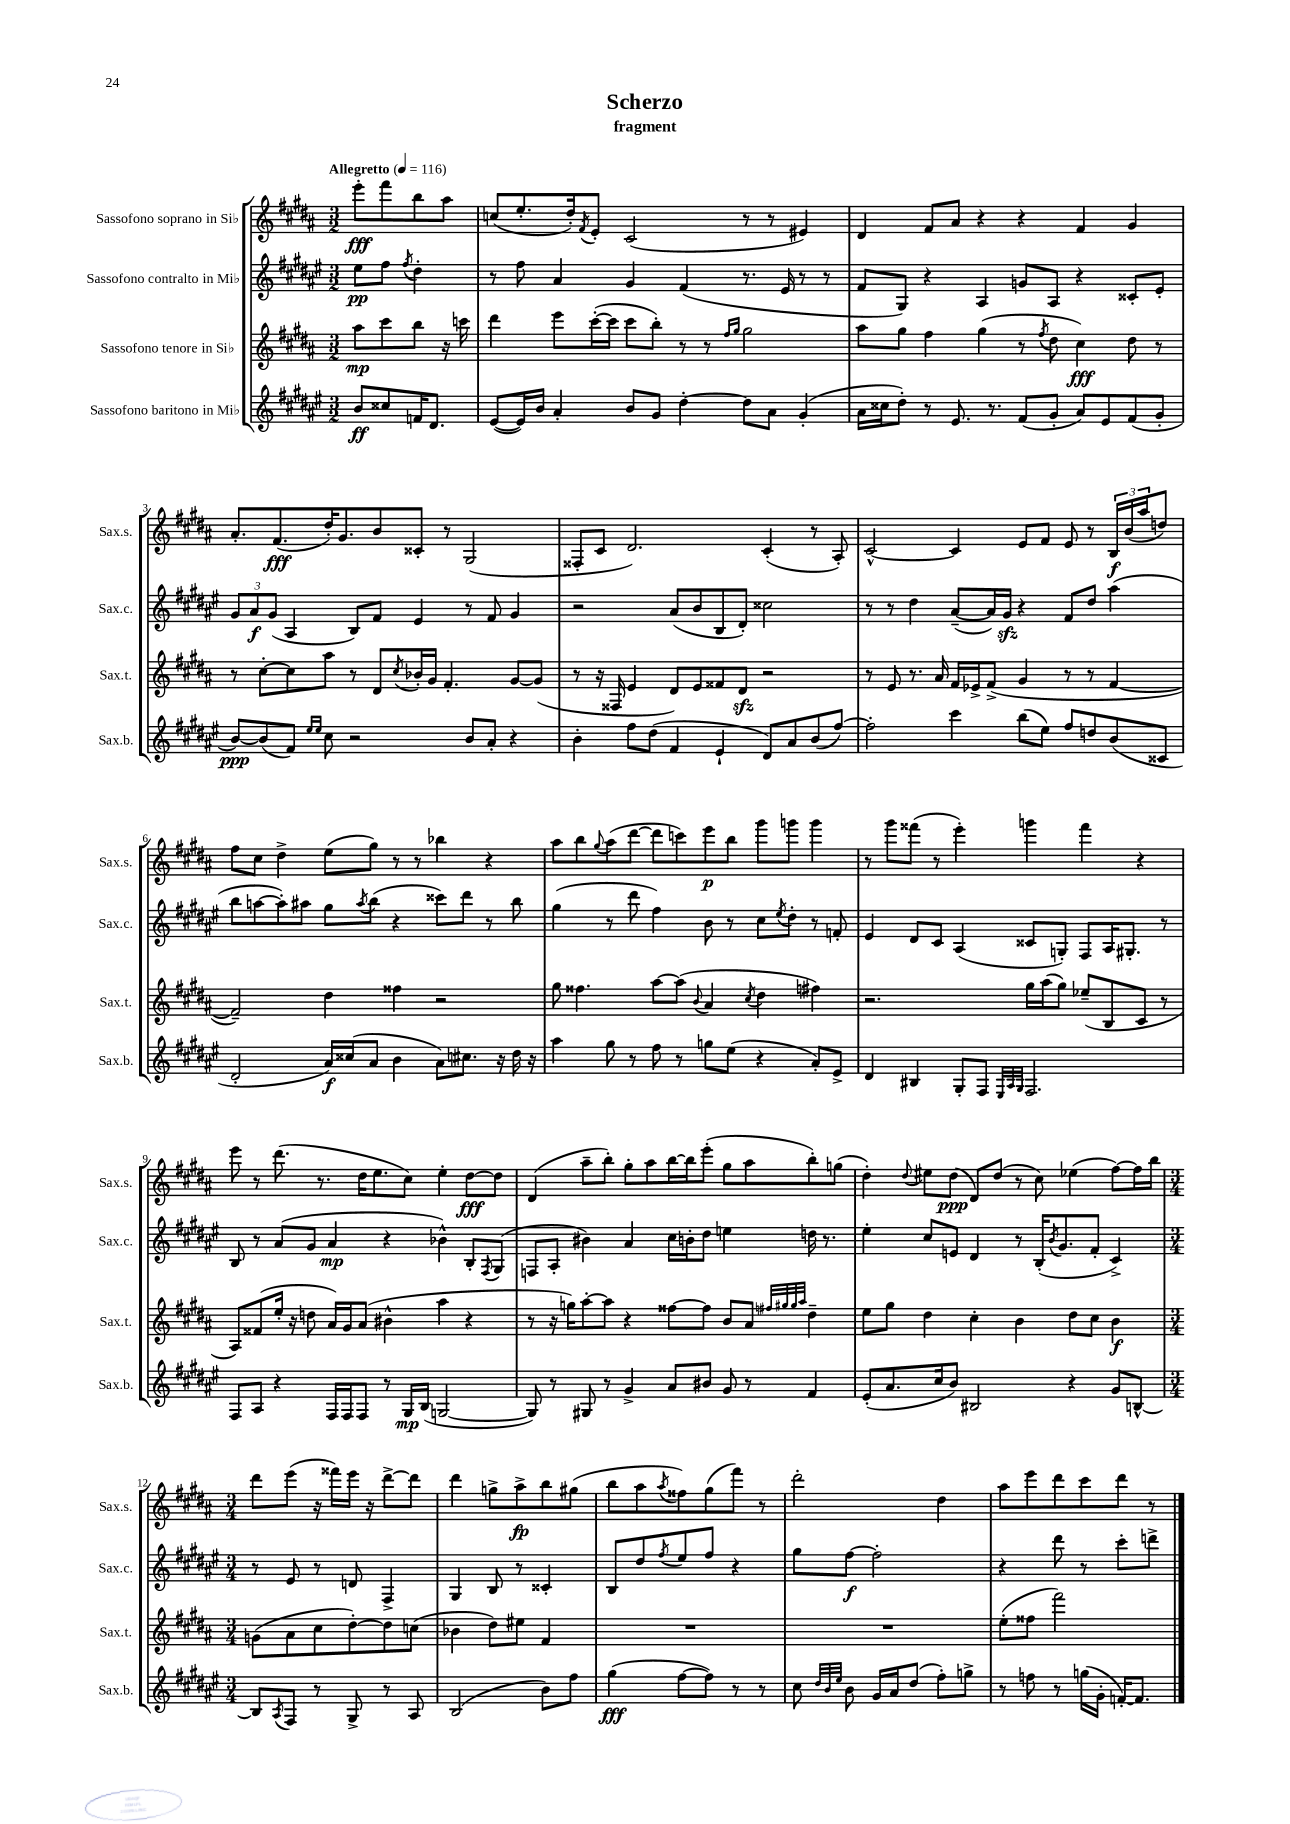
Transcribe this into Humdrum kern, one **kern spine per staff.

**kern	**kern	**kern	**kern
*staff4	*staff3	*staff2	*staff1
*clefG2	*clefG2	*clefG2	*clefG2
*k[f#c#g#d#a#e#]	*k[f#c#g#d#a#]	*k[f#c#g#d#a#e#]	*k[f#c#g#d#a#]
*M3/2	*M3/2	*M3/2	*M3/2
*MM116	*MM116	*MM116	*MM116
8b/L	8aa#\L	8ee#\L	8eee'\L
8cc##/	8ccc#\	8ff#\J	8fff#\
.	.	8qff#/	.
16f/K	8bb\J	4dd#'\	8bb\
8.d#/J	.	.	.
.	16r	.	8aa#\J
.	16ccc\	.	.
=	=	=	=
([8e#/L	4ddd#\	8r	(8cc/L
16e#/]L)	.	8ff#\	8.ee'/
16b/JJ	.	.	.
4a#'/	8eee\L	4a#/	.
.	.	.	16dd#'/k)
.	.	.	8qf#/
.	([16ccc#'\L	.	8e'/J
.	16ccc#\]JJ	.	.
8b/L	8ccc#\L	4g#/	(2c#/
8g#/J	8bb'\J)	.	.
[4dd#'\	8r	(4f#/	.
.	8r	.	.
.	16qqff#/LL	.	.
.	16qqgg#/JJ	.	.
8dd#\]L	2gg#\	8.r	8r
8a#\J	.	.	8r
.	.	16e#/	.
(4g#'/	.	8r	4e#/)
.	.	8r	.
=	=	=	=
16a#\LL	8aa#\L	8f#/L	4d#/
16cc##\J	.	.	.
8dd#'\J)	8gg#\J	8G#/J)	.
8r	4ff#\	4r	8f#/L
8.e#/	.	.	8a#/J
.	(4gg#\	4A#/	4r
8.r	.	.	.
(8f#/L	8r	8g/L	4r
.	8qff#/	.	.
8g#'/J	8dd#\	8A#/J	.
8a#/L)	4cc#\)	4r	4f#/
8e#/	.	.	.
(8f#/	8dd#\	8c##'/L	4g#/
8g#'/J	8r	8e#'/J	.
=	=	=	=
[8b/L)	8r	12g#/L	8.a#'/L
.	.	12a#/	.
(8b/]	[8cc#'\L	.	.
.	.	(12g#/J	.
.	.	.	(8.f#/
8f#/J)	8cc#\]	4A#/	.
16qqee#/LL	.	.	.
16qqee#/JJ	.	.	.
8cc#\	8aa#\J	.	16dd#'/K)
.	.	.	8.g#/
2r	8r	8B/L)	.
.	8d#/L	8f#/J	8b/
.	8qcc#/	.	.
.	16b-'/L	4e#/	8c##'/J
.	16g#/JJ	.	.
.	4.f#'/	.	8r
8b/L	.	8r	(2G#/
8a#'/J	.	8f#/	.
4r	[8g#/L	4g#/	.
.	(8g#/]J	.	.
=	=	=	=
4b'\	8r	2r	8F##'/L
.	16r	.	8c#/J
.	16F##/	.	.
8ff#\L	4e/	.	2.d#/)
(8dd#\J	.	.	.
4f#/	8d#/L)	(8a#/L	.
.	8e/	8b/	.
4e#`/	8f##/	8B/	.
.	8d#/J	8d#'/J)	.
8d#/L)	2r	2cc##\	(4c#'/
8a#/	.	.	.
(8b/	.	.	8r
[8ff#/J)	.	.	8A#'/)
=	=	=	=
2ff#'\]	8r	8r	[2c#^^/
.	8e/	8r	.
.	8.r	4dd#\	.
.	16a#/	.	.
4ccc#\	16f#/LL	([8a#~/L	4c#/]
.	16e-^/J	.	.
.	(8f#^/J	16a#/]L)	.
.	.	16g#/JJ	.
(8bb\L	4g#/	4r	8e/L
8ee#\J)	.	.	8f#/J
8ff#/L	8r	8f#/L	8e/
8dd/	8r	8dd#/J	8r
(8b/	[4f#/	(4aa#\	24B/LL
.	.	.	(24b/
.	.	.	24aa#/J
8c##/J	.	.	8dd/J)
=	=	=	=
2d#'/	2f#~/])	8bb\L	8ff#\L
.	.	[8aa\	8cc#\J
.	.	8aa'\])	4dd#^\
.	.	8aa#\J	.
16a#/LL)	4dd#\	8gg#\L	(8ee\L
(16cc##/J	.	.	.
.	.	8qaa#/	.
8a#/J	.	(8bb\J	8gg#\J)
4b\	4ff##\	4r	8r
.	.	.	8r
8a#\L)	2r	8ccc##\L)	4bb-\
8.cc#\J	.	8ddd#\J	.
.	.	8r	4r
16r	.	.	.
16dd#\	.	8bb\	.
16r	.	.	.
=	=	=	=
4aa#\	8gg#\	(4gg#\	8aa#\L
.	4.ff##\	.	8bb\
.	.	.	8qqgg#/
8gg#\	.	8r	(8aa#\
8r	.	8ddd#\	[8ddd#\J
8ff#\	[8aa#\L	4ff#\)	8ddd#\]L
8r	(8aa#\]J	.	8ccc\)
.	8qqb/	.	.
8gg\L	4a#/	8b\	8eee\
(8ee#\J	.	8r	8bb\J
.	8qcc#/	.	.
4r	4dd#\	8cc#\L	8ggg#\L
.	.	8qee#/	.
.	.	8dd#'\J	8ggg\J
8a#'/L)	4ff#\)	8r	4ggg\
8e#^/J	.	8f'/	.
=	=	=	=
4d#/	2.r	4e#/	8r
.	.	.	8ggg#\L
4B#/	.	8d#/L	(8fff##\J
.	.	8c#/J	8r
8G#'/L	.	(4A#/	4eee'\)
8F#/J	.	.	.
32qqE#/LLL	.	.	.
32qqA#/	.	.	.
32qqG#/JJJ	.	.	.
2.F#/	16gg#\LL	8c##/L	4ggg\
.	(16aa#\J	.	.
.	8gg#\J)	8G'/J)	.
.	(8ee-~/L	8F#/L	4fff##\
.	8B/	16A#/K	.
.	.	8.G#'/J	.
.	8c#/J	.	4r
.	8r	8r	.
=	=	=	=
8F#/L	8A#/L)	8B/	8eee\
8A#/J	(8f##/	8r	8r
4r	16ee'/Jk	(8a#/L	(8.ddd#\
.	16r	.	.
.	8dd\	8g#/J	.
.	.	.	8.r
16F#/LL	16a#/LL)	4a#/	.
16F#/J	16g#/J	.	.
8F#/J	(8a#/J	.	16dd#\LK
.	.	.	8.ee\
8r	4b#^^\	4r	.
16G#/LL	.	.	8cc#\J)
(16B/JJ	.	.	.
[2G/	4aa#\	4b-^^\)	4ee'\
.	4r	8B'/L	[8dd#\L
.	.	8qF#/	.
.	.	(8G#/J	8dd#\]J
=	=	=	=
8G/])	8r	8F/L	(4d#/
8r	16r	8A#'/J	.
.	16gg\LK)	.	.
8G#/	[8aa#'\	4b#\)	8aa#~\L
8r	8aa#\]J	.	8bb'\J)
4g#^/	4r	4a#/	8gg#'\L
.	.	.	8aa#\
8a#/L	[8ff##\L	16cc#\LL	[16bb\L
.	.	16b'\J	16bb\]J
8b#/J	8ff##\]J	8dd#\J	(8eee'\J
8g#/	8b/L	4ee\	8gg#\L
8r	8a#/J	.	8aa#\
.	32qqff#/LLL	.	.
.	32qqgg#/	.	.
.	32qqgg#/	.	.
.	32qqaa#/JJJ	.	.
4f#/	4dd#~\	16dd\	8bb'\)
.	.	8.r	.
.	.	.	(8gg\J
=	=	=	=
(8e#'/L	8ee\L	4ee#'\	4dd#'\)
8.a#/	8gg#\J	.	.
.	.	.	8qqdd#/
.	4dd#\	8cc#/L	8ee#\L
16cc#/k	.	.	.
8b/J)	.	8e/J	(8dd#\J
2B#/	4cc#'\	4d#/	8d#/L)
.	.	.	(8dd#/J
.	4b\	8r	8r
.	.	(16B'/LK	8cc#\)
.	.	8qb/	.
.	.	8.g#/	.
4r	8dd#\L	.	(4ee-\
.	8cc#\J	8f#'/J	.
8g#/L	4b\	4c#^/)	[8ff#\L)
[8B^^/J	.	.	16ff#\]L
.	.	.	16bb\JJ
=	=	=	=
*M3/4	*M3/4	*M3/4	*M3/4
8B/]L	(8g\L	8r	8ddd#\L
8qA#/	.	.	.
8F#/J	8a#\	8e#/	(8eee\J
8r	8cc#\	8r	16r
.	.	.	16fff##\LL)
8G#^/	[8dd#'\)	8d/	16eee\JJ
.	.	.	16r
8r	8dd#\]	4F#^/	[8ddd#^\L
8A#/	(8cc\J	.	8ddd#\]J
=	=	=	=
(2B/	4b-\	4G#/	4ddd#\
.	8dd#\L)	8B/	8gg^\L
.	8ee#\J	8r	8aa#^\
8b\L)	4f#/	4c##'/	8bb\
8ff#\J	.	.	(8gg#\J
=	=	=	=
(4gg#\	2.r	8B/L	8bb\L
.	.	8dd#/	8aa#\
.	.	8qff#/	8qaa#/
[8ff#\L	.	8ee#/	8ff##\)
8ff#\]J)	.	8ff#/J	(8gg#\
8r	.	4r	8fff#\J)
8r	.	.	8r
=	=	=	=
8cc#\	2.r	8gg#\L	2ddd#'\
32qqdd#/LLL	.	.	.
32qqb/	.	.	.
32qqee#/JJJ	.	.	.
8b\	.	[8ff#\J	.
16g#/LL	.	2ff#'\]	.
16a#/J	.	.	.
(8dd#/J	.	.	.
8ff#'\L)	.	.	4dd#\
8gg^\J	.	.	.
=	=	=	=
8r	(8ee'\L	4r	8aa#\L
8ff\	8ff##\J	.	8eee\
8r	2fff#\)	8ddd#\	8ddd#\
(16gg\LL	.	8r	8ccc#\
16g#'\JJ	.	.	.
[16f'/LK)	.	8ccc#'\L	8ddd#\J
8.f/]J	.	.	.
.	.	8ddd^\J	8r
==	==	==	==
*-	*-	*-	*-
